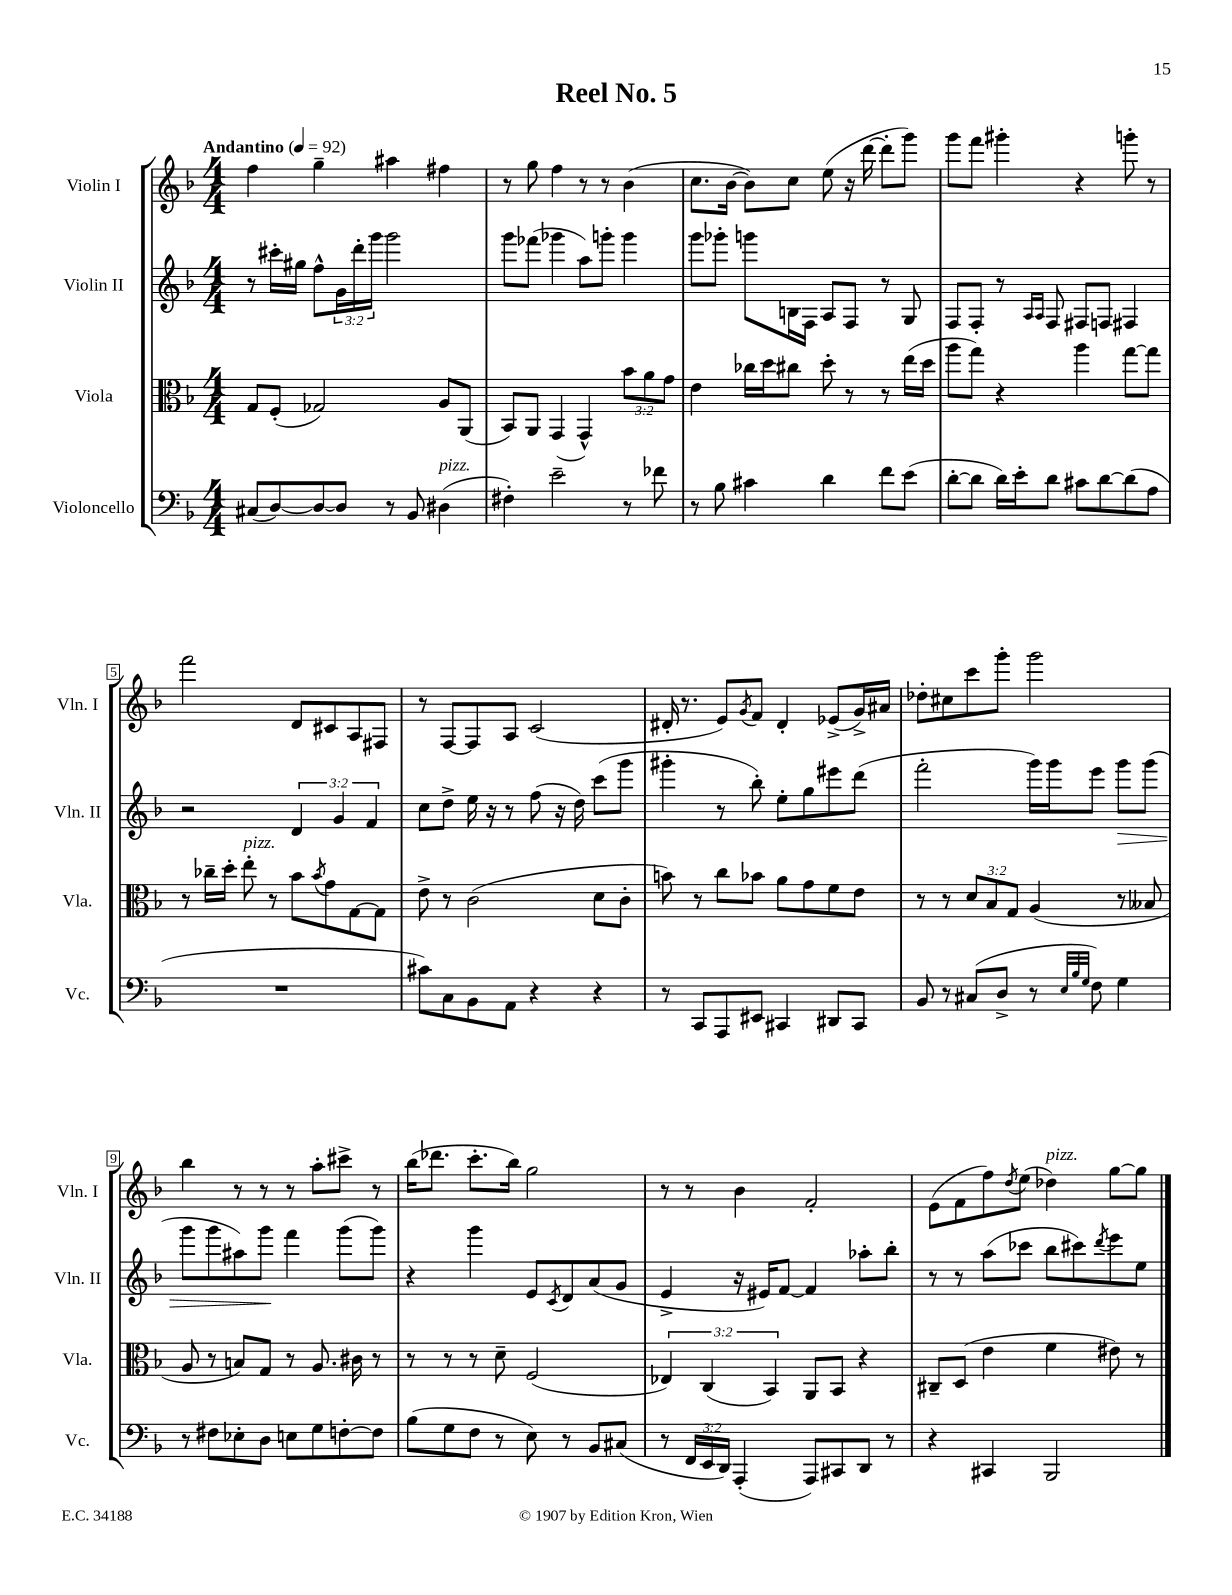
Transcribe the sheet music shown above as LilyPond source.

\header { title = "Reel No. 5" }
<<
\new StaffGroup <<
\new Staff = "s0" \with { instrumentName = "Violin I" shortInstrumentName = "Vln. I" } {
    \clef treble \key f \major \numericTimeSignature \time 4/4 \tempo "Andantino" 4 = 92
    f''4 g''4-- ais''4 fis''4 |
    r8 g''8 f''4 r8 r8 bes'4( |
    c''8. bes'16~ bes'8) c''8 e''8( r16 d'''16~ d'''8-. g'''8) |
    g'''8 f'''8 gis'''4-. r4 g'''8-. r8 |
    f'''2 d'8 cis'8 a8 fis8 |
    r8 f8~ f8 a8 c'2( |
    dis'16-. r8. e'8) \acciaccatura { g'8 } f'8 dis'4-. ees'8->( g'16->) ais'16 |
    des''8-. cis''8 c'''8 g'''8-. g'''2 |
    bes''4 r8 r8 r8 a''8-. cis'''8-> r8 |
    bes''16( des'''8. c'''8.-. bes''16) g''2 |
    r8 r8 bes'4 f'2-. |
    e'8( f'8 f''8) \acciaccatura { d''8 } e''8( des''4^\markup { \italic "pizz." }) g''8~ g''8 \bar "|." |
}
\new Staff = "s1" \with { instrumentName = "Violin II" shortInstrumentName = "Vln. II" } {
    \clef treble \key f \major \numericTimeSignature \time 4/4 \override Staff.TupletNumber.text = #tuplet-number::calc-fraction-text
    r8 cis'''16-. gis''16 f''8-^ \tuplet 3/2 { g'16 d'''16-. g'''16 } g'''2 |
    g'''8 fes'''8( ges'''4 a''8) g'''8-. g'''4 |
    g'''8 ges'''8-. g'''8 b16 f16 a8 f8 r8 g8 |
    f8 f8-. r8 \grace { a16 a16 } f8 fis8 f8 fis4 |
    r2 \tuplet 3/2 { d'4 g'4 f'4 } |
    c''8 d''8-> e''16 r16 r8 f''8( r16 d''16) c'''8( g'''8 |
    gis'''4-. r8 bes''8-.) e''8-. g''8 eis'''8 d'''8( |
    f'''2-. g'''16) g'''16 e'''8 g'''8\> g'''8( |
    g'''8 g'''8 ais''8) g'''8\! f'''4 g'''8( g'''8) |
    r4 g'''4 e'8 \acciaccatura { c'8 } d'8 a'8( g'8 |
    e'4-> r16 eis'16) f'8~ f'4 aes''8-. bes''8-. |
    r8 r8 a''8( ces'''8 bes''8 cis'''8) \acciaccatura { d'''8 } e'''8 e''8 \bar "|." |
}
\new Staff = "s2" \with { instrumentName = "Viola" shortInstrumentName = "Vla." } {
    \clef alto \key f \major \numericTimeSignature \time 4/4 \override Staff.TupletNumber.text = #tuplet-number::calc-fraction-text
    g8 f8-.( ges2) a8 a,8( |
    bes,8) a,8 g,4( g,4-^) \tuplet 3/2 { bes'8 a'8 g'8 } |
    e'4 ces''16 d''16 cis''8 d''8-. r8 r8 e''16( d''16 |
    a''8 g''8) r4 a''4 g''8~ g''8 |
    r8 ces''16-- d''16-. e''8-.^\markup { \italic "pizz." } r8 bes'8 \acciaccatura { bes'8 } g'8 g8~ g8 |
    e'8-> r8 c'2( d'8 c'8-. |
    b'8) r8 c''8 bes'8 a'8 g'8 f'8 e'8 |
    r8 r8 \tuplet 3/2 { d'8 bes8 g8 } a4( r8 beses8 |
    a8 r8 b8) g8 r8 a8. cis'16 r8 |
    r8 r8 r8 d'8-- f2( |
    \tuplet 3/2 { ees4) c4( bes,4) } a,8 bes,8 r4 |
    cis8-- d8( e'4 f'4 eis'8) r8 \bar "|." |
}
\new Staff = "s3" \with { instrumentName = "Violoncello" shortInstrumentName = "Vc." } {
    \clef bass \key f \major \numericTimeSignature \time 4/4 \override Staff.TupletNumber.text = #tuplet-number::calc-fraction-text
    cis8( d8~) d8~ d8 r8 bes,8 dis4^\markup { \italic "pizz." }( |
    fis4-.) e'2-- r8 fes'8 |
    r8 bes8 cis'4 d'4 f'8 e'8( |
    d'8~-. d'8 d'16) e'16-. d'8 cis'8 d'8~ d'8( a8 |
    R1 |
    cis'8) c8 bes,8 a,8 r4 r4 |
    r8 c,8 a,,8 eis,8 cis,4 dis,8 cis,8 |
    bes,8 r8 cis8( d8-> r8 \grace { e32 bes32 g32 } f8) g4 |
    r8 fis8 ees8-. d8 e8 g8 f8~-. f8 |
    bes8( g8 f8 r8 e8) r8 bes,8 cis8( |
    r8 \tuplet 3/2 { f,16 e,16 d,16) } a,,4-.( a,,8) cis,8 d,8 r8 |
    r4 cis,4 bes,,2 \bar "|." |
}
>>
>>
\layout { \context { \Score \override BarNumber.stencil = #(make-stencil-boxer 0.1 0.3 ly:text-interface::print) } }
